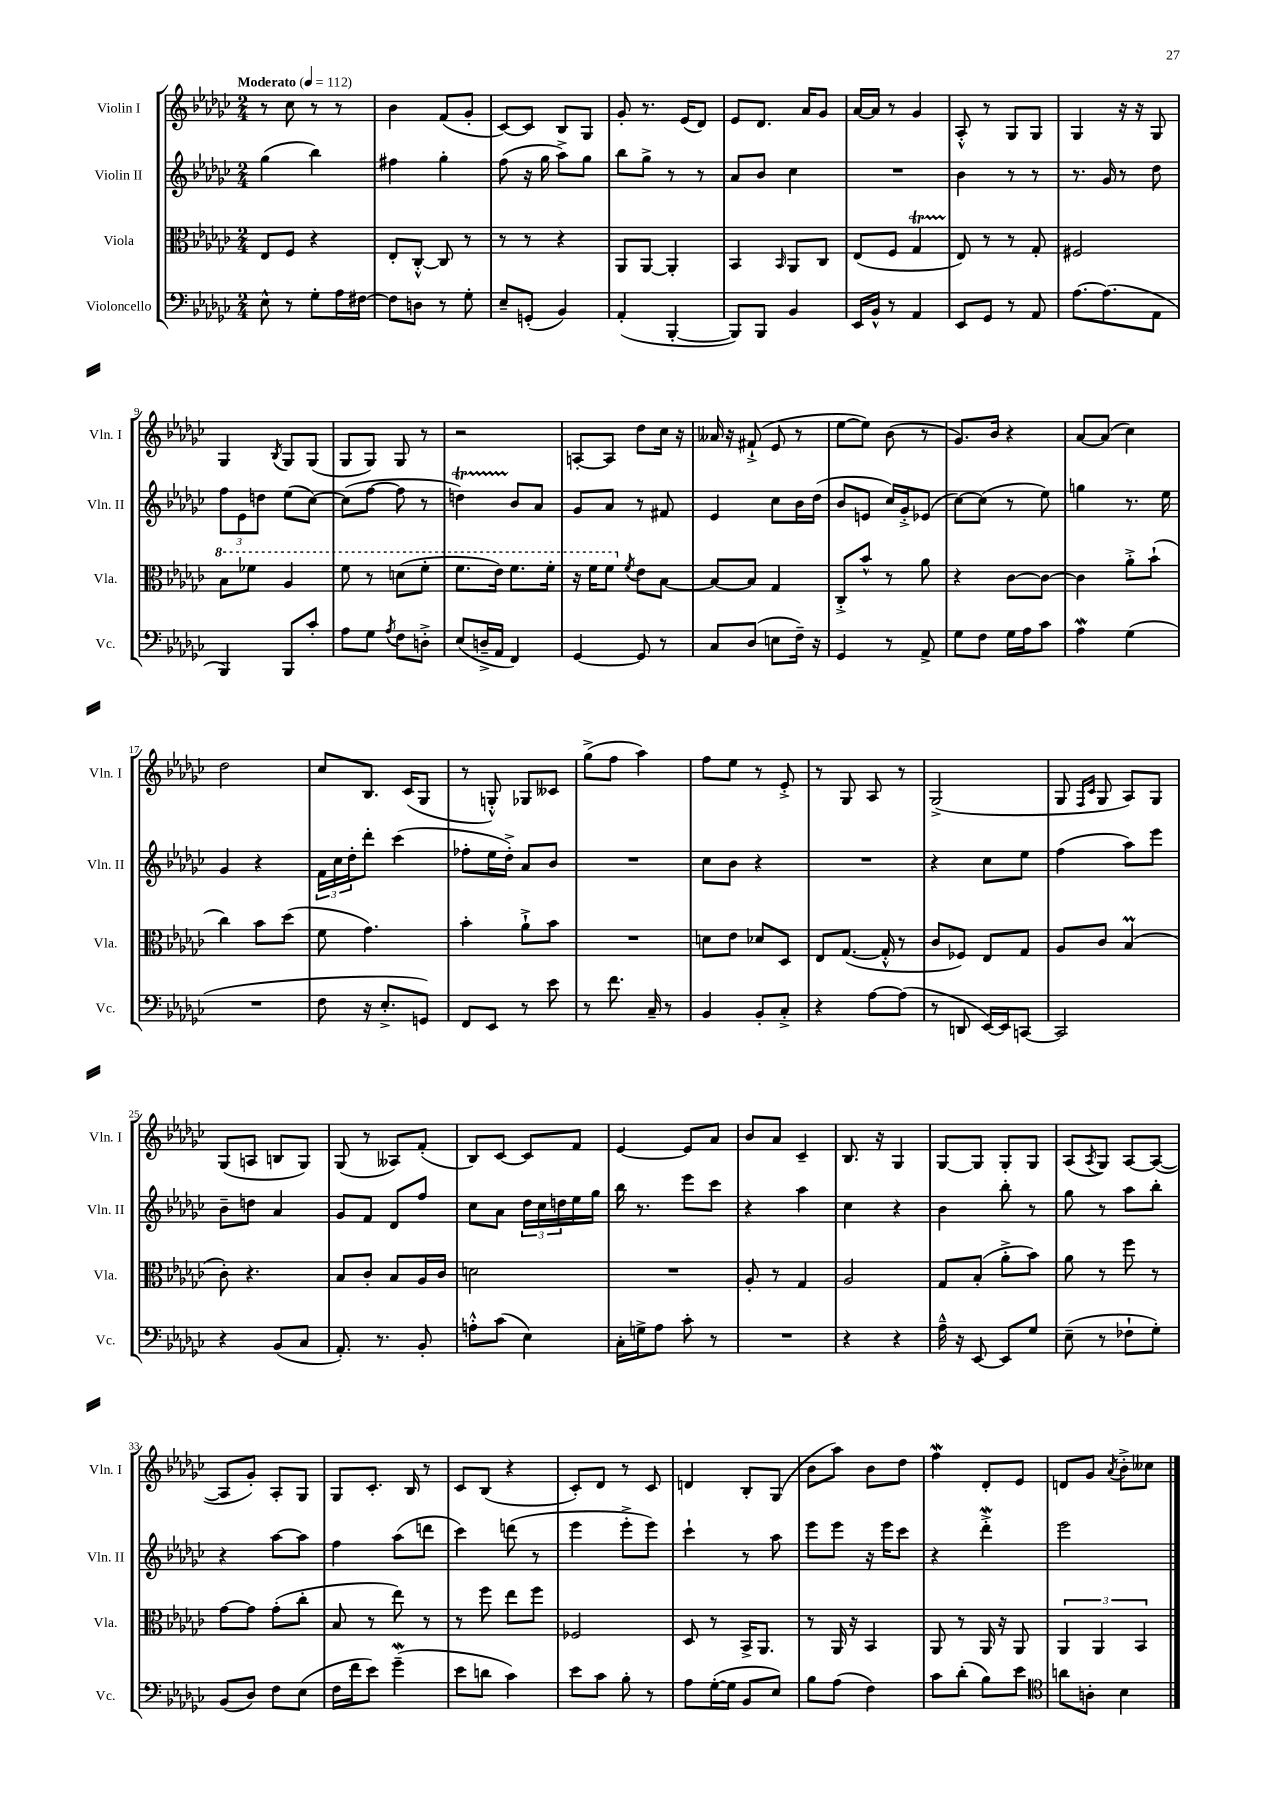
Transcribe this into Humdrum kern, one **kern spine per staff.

**kern	**kern	**kern	**kern
*part4	*part3	*part2	*part1
*staff4	*staff3	*staff2	*staff1
*I"Violoncello	*I"Viola	*I"Violin II	*I"Violin I
*I'Vc.	*I'Vla.	*I'Vln. II	*I'Vln. I
*clefF4	*clefC3	*clefG2	*clefG2
*k[b-e-a-d-g-c-]	*k[b-e-a-d-g-c-]	*k[b-e-a-d-g-c-]	*k[b-e-a-d-g-c-]
*M2/4	*M2/4	*M2/4	*M2/4
*MM112	*MM112	*MM112	*MM112
=1	=1	=1	=1
!	!	!	!LO:TX:a:B:t=Moderato
8E-^^\	8E-/L	(4gg-\	8r
8r	8F/J	.	8cc-\
8G-'\L	4r	4bb-\)	8r
16A-\L	.	.	8r
[16F#X\JJ	.	.	.
=2	=2	=2	=2
8F#\L]	8E-'/L	4ff#X\	4b-\
8Dn\J	[8C-'^^/J	.	.
8r	8C-/]	4gg-'\	(8f/L
8G-'\	8r	.	8g-'/J
=3	=3	=3	=3
8E-~/L	8r	(8ff\	[8c-/L)
(8GGn'/J	8r	16r	8c-/J]
.	.	16gg-\	.
4BB-/)	4r	8aa-^\L)	8B-/L
.	.	8gg-\J	8G-/J
=4	=4	=4	=4
(4AA-'/	8AA-/L	8bb-\L	8g-'/
.	[8AA-/J	8gg-^\J	8.r
[4BBB-'/	4AA-'/]	8r	.
.	.	.	(16e-/KL
.	.	8r	8d-/J)
=5	=5	=5	=5
8BBB-/L])	4BB-/	8a-/L	8e-/L
8BBB-/J	.	8b-/J	8.d-/J
.	16qqBB-/	.	.
4BB-/	8AA-/L	4cc-\	.
.	.	.	16a-/KL
.	8C-/J	.	8g-/J
=6	=6	=6	=6
16EE-/LL	(8E-/L	2r	[16a-/LL
16BB-^^/JJ	.	.	16a-/JJ]
8r	8F/J	.	8r
4AA-/	4G-T/	.	4g-/
=7	=7	=7	=7
8EE-/L	8E-/)	4b-\	8A-'^^/
8GG-/J	8r	.	8r
8r	8r	8r	8G-/L
8AA-/	8G-'/	8r	8G-/J
=8	=8	=8	=8
[8.A-\L	2F#X/	8.r	4G-/
(8.A-\]	.	16g-/	.
.	.	8r	16r
.	.	.	16r
8AA-\J	.	8dd-\	8G-/
!!LO:LB:g=z
=9	=9	=9	=9
*	*8va	*	*
4BBB-/)	8b-\L	12ff\L	4G-/
.	.	12e-\	.
.	8ff-X\J	.	.
.	.	12ddn\J	.
.	.	.	8qB-/
8BBB-/L	4a-/	(8ee-\L	8G-/L
8c-'/J	.	[8cc-\J)	(8G-/J
=10	=10	=10	=10
8A-\L	8ff\	(8cc-\L]	8G-/L
8G-\J	8r	[8ff\J	8G-/J)
8qA-/	.	.	.
8F\L	(8ddn\L	8ff\]	8G-/
8Dn'^\J	8ff'\J	8r	8r
=11	=11	=11	=11
(8E-/L	8.ff\L	4ddnt\)	2r
16Dn~^/L	.	.	.
16AA-/JJ	16ee-\Jk)	.	.
4FF/)	8.ff\L	8b-/L	.
.	.	8a-/J	.
.	16ff'\Jk	.	.
=12	=12	=12	=12
[4GG-/	16r	8g-/L	[8An'/L
.	16ff\KL	.	.
.	8ff\J	8a-/J	8A/J]
*	*X8va	*	*
.	8qf/	.	.
8GG-/]	8e-\L	8r	8dd-\L
8r	[8B-\J	8f#X/	16cc-\Jk
.	.	.	16r
=13	=13	=13	=13
8C-/L	8B-/L_	4e-/	16a--X/
.	.	.	16r
(8D-/J	8B-/J]	.	(8f#X`^/
8En\L	4G-/	8cc-\L	8e-/
16F~\Jk)	.	16b-\L	8r
16r	.	(16dd-\JJ	.
=14	=14	=14	=14
4GG-/	8C-'^/L	8b-/L	[8ee-\L
.	8b-^^/J	8en/J	8ee-\J])
8r	8r	16cc-/LL)	(8b-\
.	.	16g-'^/J	.
8AA-^/	8a-\	(8e-X/J	8r
=15	=15	=15	=15
8G-\L	4r	[8cc-\L)	8.g-/L)
8F\J	.	(8cc-\J]	.
.	.	.	16b-/Jk
16G-\LL	[8c-\L	8r	4r
16A-\J	.	.	.
8c-\J	8c-\J_	8ee-\)	.
=16	=16	=16	=16
4A-W\	4c-\]	4ggn\	[8a-/L
.	.	.	(8a-/J]
(4G-\	8a-'^\L	8.r	4cc-\)
.	(8b-`\J	.	.
.	.	16ee-\	.
!!LO:LB:g=z
=17	=17	=17	=17
2r	4cc-\)	4g-/	2dd-\
.	8b-\L	4r	.
.	(8dd-\J	.	.
=18	=18	=18	=18
8F\	8f\	24f\LL	8cc-/L
.	.	24cc-\	.
.	.	24dd-'\J	.
16r	4.g-\)	8ddd-'\J	8.B-/J
8.E-'^/L	.	.	.
.	.	(4ccc-\	.
.	.	.	(16c-/KL
8GGn/J)	.	.	8G-/J
=19	=19	=19	=19
8FF/L	4b-'\	8ff-X'\L	8r
8EE-/J	.	16ee-\L	8Gn'^^/)
.	.	16dd-'^\JJ)	.
8r	8a-`^\L	8a-/L	8G-X/L
8e-\	8b-\J	8b-/J	8c--X/J
=20	=20	=20	=20
8r	2r	2r	(8gg-^\L
8.f\	.	.	8ff\J
.	.	.	4aa-\)
16C-~/	.	.	.
8r	.	.	.
=21	=21	=21	=21
4BB-/	8dn\L	8cc-\L	8ff\L
.	8e-\J	8b-\J	8ee-\J
8BB-'/L	8d-X/L	4r	8r
8C-'^/J	8D-/J	.	8e-'^/
=22	=22	=22	=22
4r	8E-/L	2r	8r
.	([8.G-/J	.	8G-/
[8A-\L	.	.	8A-/
.	16G-'^^/]	.	.
(8A-\J]	8r	.	8r
=23	=23	=23	=23
8r	8c-/L	4r	(2G-^/
8DDn/	8F-X/J)	.	.
[16EE-/LL)	8E-/L	8cc-\L	.
16EE-/J]	.	.	.
[8CCn/J	8G-/J	8ee-\J	.
=24	=24	=24	=24
2CC/]	8A-/L	(4ff\	8G-/
.	.	.	16qqF/LL
.	.	.	16qqc-/JJ
.	8c-/J	.	8G-/
.	(4B-m/	8aa-\L)	8A-/L)
.	.	8eee-\J	8G-/J
!!LO:LB:g=z
=25	=25	=25	=25
4r	8c-'\)	8b-~\L	(8G-/L
.	4.r	8ddn\J	8An/J
(8BB-/L	.	4a-/	8Bn/L
8C-/J	.	.	8G-/J)
=26	=26	=26	=26
8.AA-'/)	8B-/L	8g-/L	(8G-/
.	8c-'/J	8f/J	8r
8.r	.	.	.
.	8B-/L	8d-/L	8A--X/L)
8BB-'/	16A-/L	8ff/J	(8f'/J
.	16c-/JJ	.	.
=27	=27	=27	=27
8An'^^\L	2dn\	8cc-\L	8B-/L)
(8c-\J	.	8a-\J	[8c-/J
4E-\)	.	24dd-\LL	8c-/L]
.	.	24cc-\	.
.	.	24ddn\	.
.	.	16ee-\	8f/J
.	.	16gg-\JJ	.
=28	=28	=28	=28
16C-'\LL	2r	16bb-\	[4e-/
16Gn^\J	.	8.r	.
8A-\J	.	.	.
8c-'\	.	8eee-\L	8e-/L]
8r	.	8ccc-\J	8a-/J
=29	=29	=29	=29
2r	8A-'/	4r	8b-/L
.	8r	.	8a-/J
.	4G-/	4aa-\	4c-~/
=30	=30	=30	=30
4r	2A-/	4cc-\	8.B-/
.	.	.	16r
4r	.	4r	4G-/
=31	=31	=31	=31
16A-~^^\	8G-/L	4b-\	[8G-/L
16r	.	.	.
[8EE-/	(8B-'/J	.	8G-/J]
8EE-/L]	8a-'^\L	8bb-'\	8G-'/L
8G-/J	8b-\J)	8r	8G-/J
=32	=32	=32	=32
(8E-~\	8a-\	8gg-\	(8A-/L
.	.	.	8qA-/
8r	8r	8r	8G-/J)
8F-X`\L	8ff\	8aa-\L	[8A-/L
8G-'\J)	8r	8bb-'\J	(8A-/J_
!!LO:LB:g=z
=33	=33	=33	=33
(8BB-/L	[8g-\L	4r	8A-/L]
8D-/J)	8g-\J]	.	8g-'/J)
8F\L	(8g-'\L	[8aa-\L	8A-'/L
(8E-\J	8cc-'\J	8aa-\J]	8G-/J
=34	=34	=34	=34
16F\LL	8B-/	4ff\	8G-/L
16f\J	.	.	.
8e-\J)	8r	.	8.c-'/J
(4g-w~\	8ee-\)	(8aa-\L	.
.	.	.	16B-/
.	8r	8dddn\J	8r
=35	=35	=35	=35
8e-\L	8r	4ccc-\)	8c-/L
8dn\J	8ff\	.	(8B-/J
4c-\)	8ee-\L	(8dddn\	4r
.	8ff\J	8r	.
=36	=36	=36	=36
8e-\L	2F-X/	4eee-\	8c-'/L)
8c-\J	.	.	8d-/J
8B-'\	.	8eee-'^\L	8r
8r	.	8eee-\J)	8c-/
=37	=37	=37	=37
8A-\L	8D-/	4ccc-`\	4dn/
([16G-'\L	8r	.	.
16G-\JJ]	.	.	.
8BB-/L	16BB-^/KL	8r	8B-'/L
.	8.AA-/J	.	.
8E-/J)	.	8aa-\	(8G-/J
=38	=38	=38	=38
8B-\L	8r	8eee-\L	8b-\L
(8A-\J	16AA-/	8eee-\J	8aa-\J)
.	16r	.	.
4F\)	4BB-/	16r	8b-\L
.	.	16eee-\KL	.
.	.	8ccc-\J	8dd-\J
=39	=39	=39	=39
8c-\L	8AA-/	4r	4ffW\
(8d-'\J	8r	.	.
8B-\L)	16AA-/	4ddd-W'^\	8d-'/L
.	16r	.	.
8e-\J	8AA-/	.	8e-/J
=40	=40	=40	=40
*clefC4	*	*	*
8an\L	6AA-/	2eee-\	8dn/L
8An'\J	.	.	8g-/J
.	6AA-/	.	.
.	.	.	8qa-/
4B-\	.	.	8b-'^\L
.	6BB-/	.	.
.	.	.	8cc--X\J
==	==	==	==
*-	*-	*-	*-
